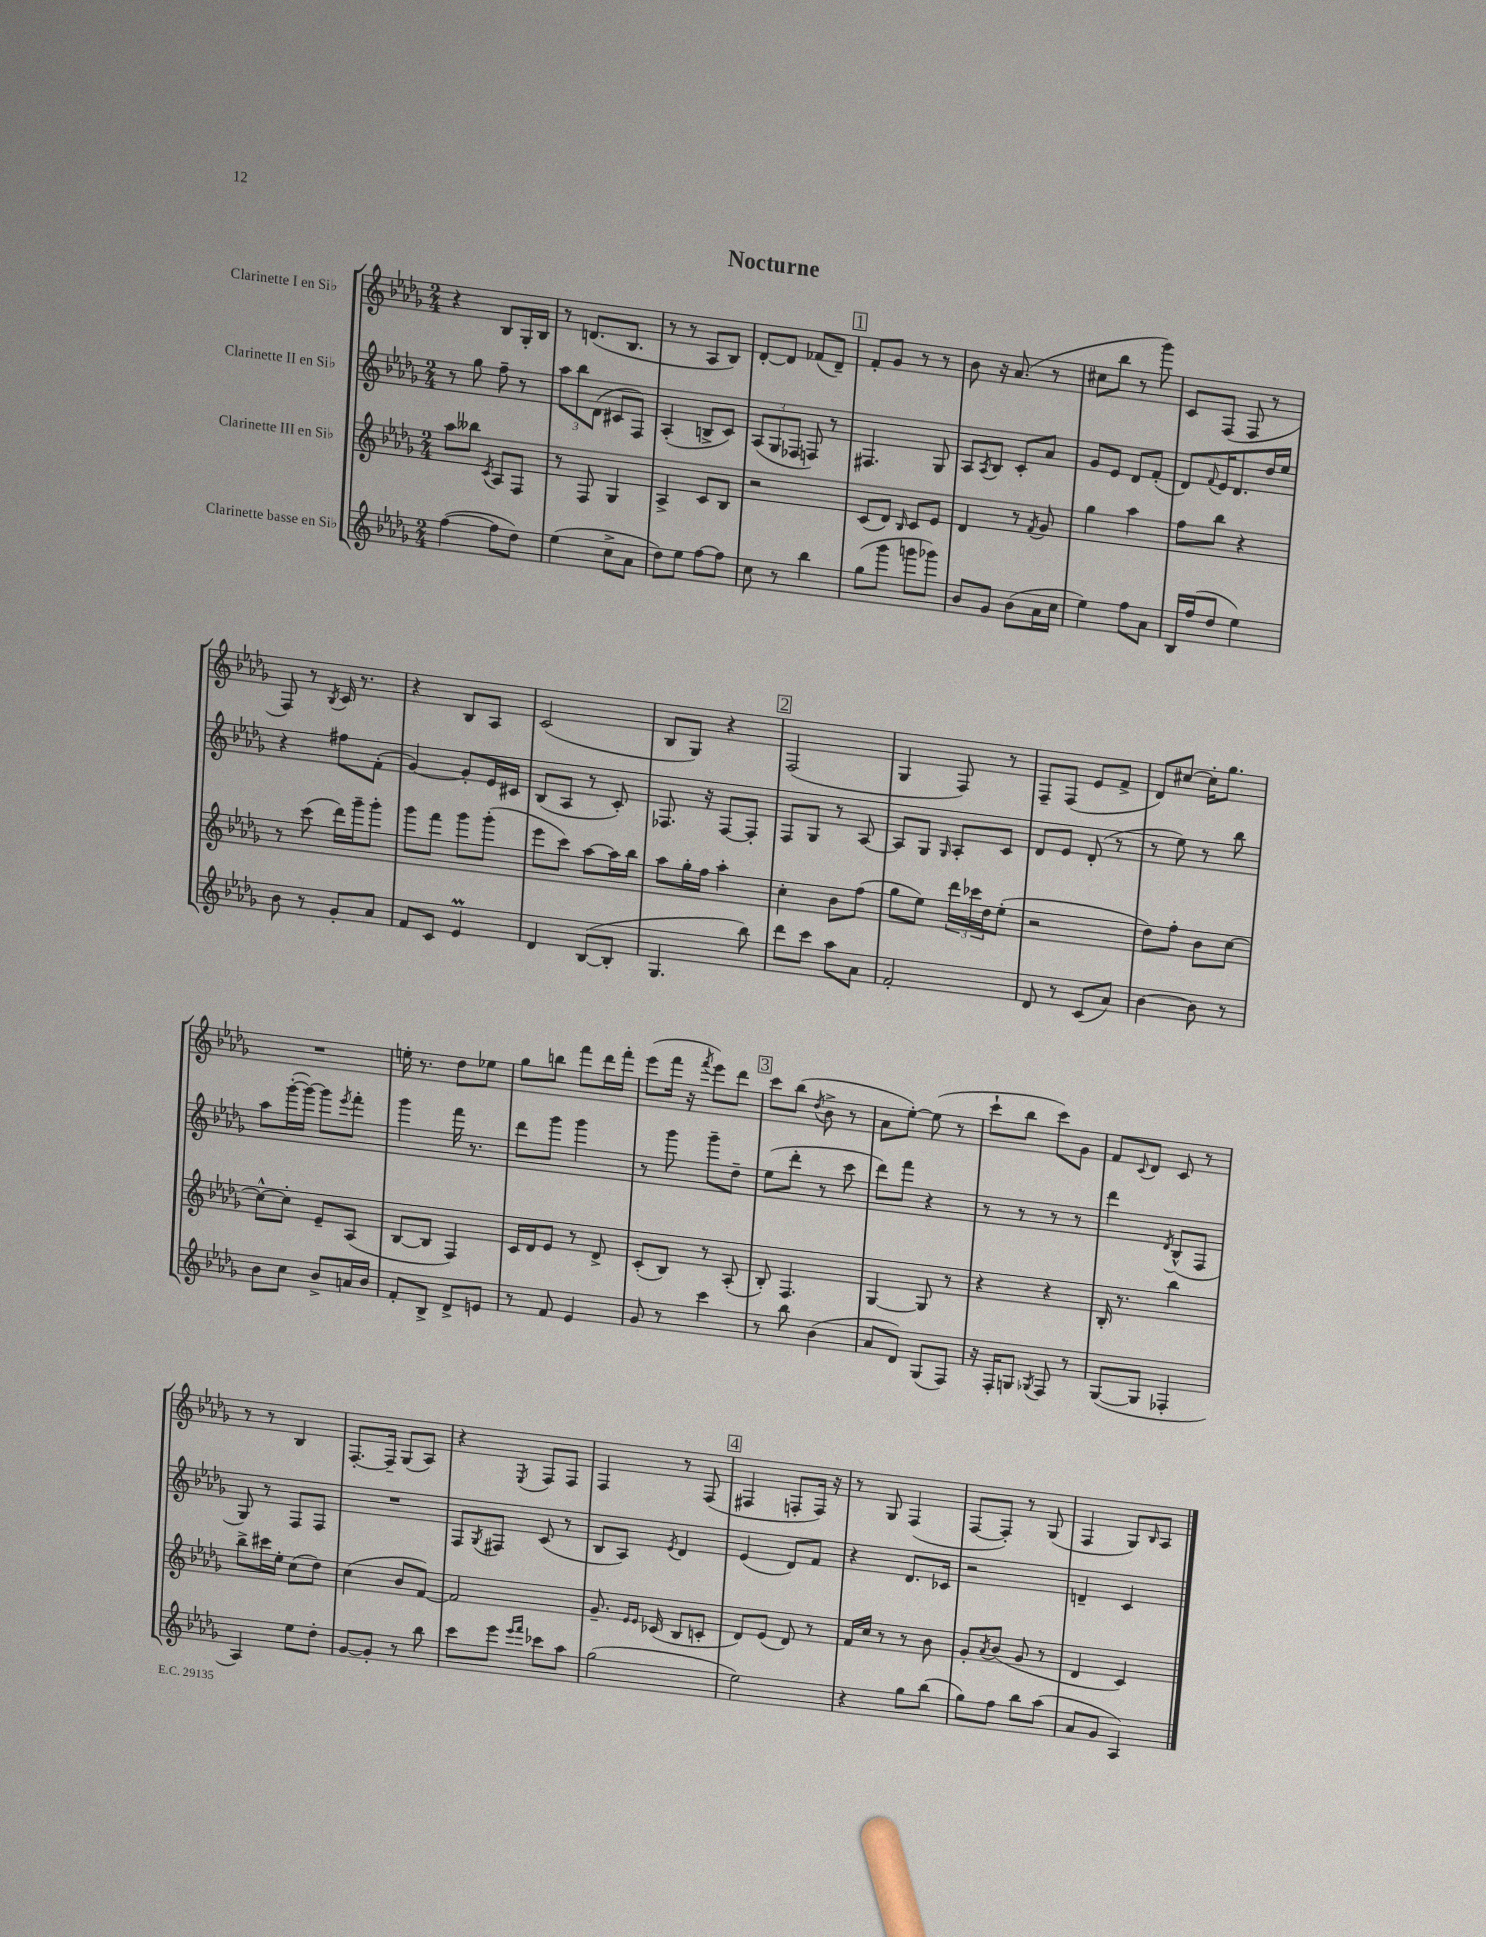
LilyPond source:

\header { title = "Nocturne" }
<<
\new StaffGroup <<
\new Staff = "s0" \with { instrumentName = "Clarinette I en Sib" } {
    \clef treble \key des \major \numericTimeSignature \time 2/4
    r4 bes8 ges16-. bes16 |
    r8 d'8.( bes8. |
    r8 r8 aes8 bes8) |
    des'8~-. des'8 fes'8( des'8--) |
    \mark \markup { \box "1" } f'8-. ges'8 r8 r8 |
    bes'8 r16 aes'8.( r8 |
    cis''8 bes''8 r8 ges'''8) |
    c'8 f8( f8 r8 |
    f8) r8 \acciaccatura { bes8 } c'16 r8. |
    r4 bes8 aes8 |
    c'2( |
    bes8 ges8) r4 |
    \mark \markup { \box "2" } f2( |
    ges4 f8) r8 |
    f8-- f8( ees'8 f'8-> |
    des'8) cis''8~ cis''16-. ges''8. |
    R2 |
    e''16-. r8. des''8 ees''8 |
    ges''8 b''8 f'''8 des'''16 f'''16-. |
    ees'''8( f'''16 r16 \acciaccatura { f'''8 } ees'''8) des'''8 |
    \mark \markup { \box "3" } c'''8 bes''8( \acciaccatura { des''8 } bes'8-> r8 |
    aes'8 ees''8~-.) ees''8( r8 |
    c'''8-! bes''8 c'''8) ges'8 |
    f'8 \appoggiatura { c'8 } des'8 c'8 r8 |
    r8 r8 bes4 |
    f8.~-. f16-- ges8( aes8) |
    r4 \acciaccatura { ees8 } f8 f8 |
    f4 r8 f8( |
    \mark \markup { \box "4" } fis4 f8-. f16) r16 |
    r8 ges8 f4( |
    f8~ f8-.) r8 ges8( |
    f4 ges8) \grace { bes16 } aes8 \bar "|." |
}
\new Staff = "s1" \with { instrumentName = "Clarinette II en Sib" } {
    \clef treble \key des \major \numericTimeSignature \time 2/4
    r8 ges''8 f''8-- r8 |
    \tuplet 3/2 { aes''8 bes''8 des'8( } cis'8 f8) |
    aes4-.( b8-> c'8) |
    \tuplet 3/2 { aes8( ges8 fes8 } f8) r8 |
    \mark \markup { \box "1" } fis4. ges8 |
    aes8 \acciaccatura { aes8 } bes8 c'8-. aes'8 |
    ges'8 ees'8 des'8 f'8-.( |
    des'8) \appoggiatura { f'8 } ees'16 des'8. des''16 ees''16 |
    r4 fis''8 f'8-.( |
    ges'4~) ges'8-. ees'16 cis'16 |
    bes8( aes8 r8 c'8-.) |
    fes8. r16 fes8~ fes8-. |
    \mark \markup { \box "2" } f8 ges8 r8 aes8~ |
    aes8 ges8 \grace { ges16 } aes8-. c'8 |
    des'8 ees'8 des'8-.( r8 |
    r8 ees''8) r8 bes''8 |
    aes''8 ges'''16~-.( ges'''16~) ges'''8 \acciaccatura { ees'''8 } f'''8-. |
    ges'''4 f'''16 r8. |
    des'''8 ges'''8 ges'''4 |
    r8 ges'''8 ges'''8-- des''8-- |
    \mark \markup { \box "3" } ees''8( des'''8-. r8 c'''8 |
    des'''8) f'''8 r4 |
    r8 r8 r8 r8 |
    des'''4 \acciaccatura { des'8 } bes8-^( f8 |
    ges8) r8 f8 f8 |
    R2 |
    f8 \acciaccatura { ges8 } fis8 c'8( r8 |
    bes8 aes8) \acciaccatura { ees'8 } des'4 |
    \mark \markup { \box "4" } ees'4( des'8) f'8 |
    r4 des'8. ces'16 |
    r2 |
    d'4-- c'4 \bar "|." |
}
\new Staff = "s2" \with { instrumentName = "Clarinette III en Sib" } {
    \clef treble \key des \major \numericTimeSignature \time 2/4
    aes''8 beses''8 \acciaccatura { c'8 } aes8 f8 |
    r8 f8 ges4 |
    aes4-> c'8 bes8 |
    r2 |
    \mark \markup { \box "1" } c'8( des'8) \grace { bes16 } c'8 ees'8 |
    des'4 r8 \acciaccatura { f'8 } ges'8 |
    ges''4 aes''4 |
    f''8 bes''8 r4 |
    r8 c'''8( des'''16) ges'''16-- ges'''8-. |
    ges'''8 f'''8 ges'''8 ges'''8-.( |
    ees'''8 c'''8) aes''8~ aes''16 bes''16 |
    aes''8 ges''16-. f''16 aes''4-. |
    \mark \markup { \box "2" } c''4-. bes'8 f''8( |
    ges''8 ees''8) \tuplet 3/2 { des'''16 ces'''16 des''16 } ees''8-.( |
    r2 |
    des''8) f''8-. bes'8 c''8~ |
    c''8~-^ c''8-. ees'8-- aes8( |
    bes8~ bes8 f4) |
    c'16 des'16 ees'8 r8 des'8-> |
    c'8-.( bes8) r8 aes8-.( |
    \mark \markup { \box "3" } bes8-.) f4. |
    ges4~ ges8 r8 |
    r4 r4 |
    bes16-. r8. bes''4 |
    bes''8-> cis'''16 ees''16-. c''8( des''8) |
    c''4( bes'8 f'8~) |
    f'2 |
    ges'8.-- \grace { ees'16 ees'16 } ces'16( bes8 c'8-. |
    \mark \markup { \box "4" } des'8) ees'8( des'8) r8 |
    f'16 c''16 r8 r8 bes'8 |
    ges'8-. \acciaccatura { aes'8 } bes'8( ges'8 r8 |
    des'4 c'4) \bar "|." |
}
\new Staff = "s3" \with { instrumentName = "Clarinette basse en Sib" } {
    \clef treble \key des \major \numericTimeSignature \time 2/4
    f''4~( f''8 des''8) |
    ees''4( c''8-> aes'8 |
    des''8) ees''8 f''8~ f''8 |
    c''8 r8 bes''4 |
    \mark \markup { \box "1" } ges''8( ges'''8 g'''8 ges'''8) |
    bes'8 ges'8 bes'8( aes'16 c''16 |
    ees''4) f''8 aes'8 |
    bes16 f''16( des''8 ees''4) |
    bes'8 r8 ges'8-. aes'8 |
    f'8 c'8 ees'4\prall |
    des'4 bes8~( bes8-. |
    ges4. bes''8) |
    \mark \markup { \box "2" } des'''8 c'''8 aes''8 aes'8 |
    f'2-. |
    des'8 r8 c'8( aes'8) |
    bes'4~ bes'8 r8 |
    bes'8 c''8 bes'8-> a'16 bes'16 |
    f'8-. bes8-> des'8-> e'8 |
    r8 f'8 ees'4 |
    ges'8 r8 c'''4 |
    \mark \markup { \box "3" } r8 bes''8 bes'4( |
    aes'8 des'8) ges8( f8) |
    r16 f16-. g8 \acciaccatura { ges8 } f8 r8 |
    ges8~( ges8 fes4-. |
    aes4) ees''8 des''8-. |
    ges'8~ ges'8-. r8 bes''8 |
    c'''8 ees'''8 \grace { ees'''16 f'''16 } ces'''8 aes''8 |
    ges''2( |
    \mark \markup { \box "4" } ees''2) |
    r4 ges''8 bes''8( |
    ges''8) f''8 bes''8 aes''8( |
    aes'8 ges'8 aes4) \bar "|." |
}
>>
>>
\layout { \context { \Score \remove "Bar_number_engraver" } }
